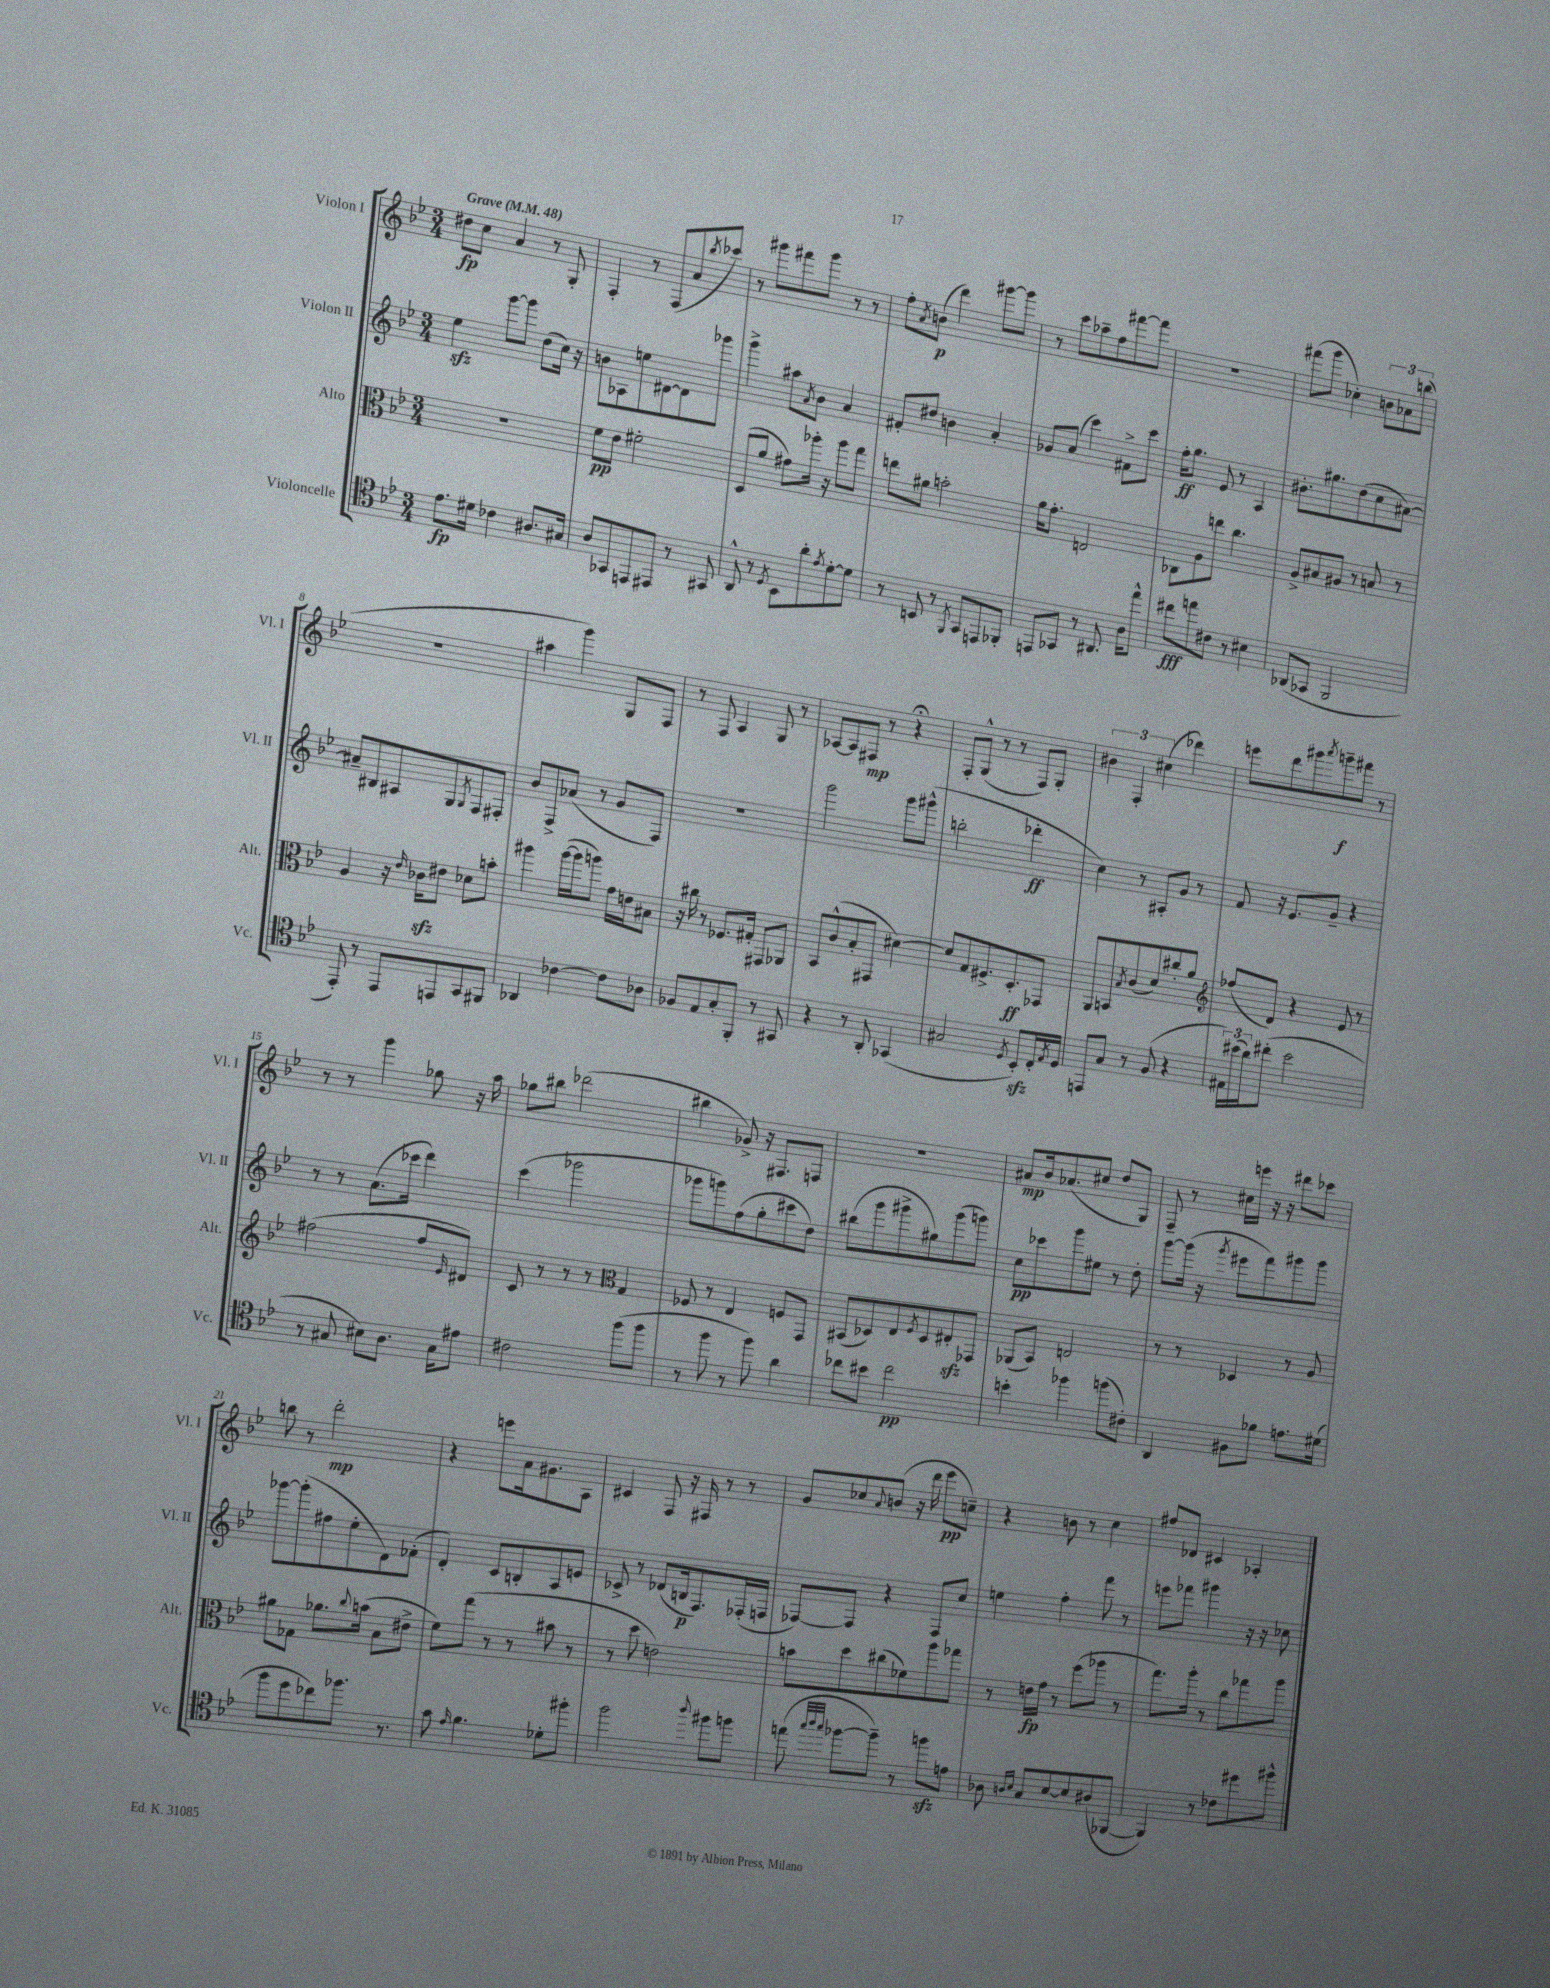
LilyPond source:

<<
\new StaffGroup <<
\new Staff = "s0" \with { instrumentName = "Violon I" shortInstrumentName = "Vl. I" } {
    \clef treble \key bes \major \numericTimeSignature \time 3/4 \tempo "Grave" 4 = 48
    dis''8\fp c''8 a'4 r8 g8-. |
    f4-. r8 f8( a'8 \acciaccatura { bes''8 } ces'''8) |
    r8 gis'''8 fis'''8 gis'''8 r8 r8 |
    f''8-. \acciaccatura { a'8 } b'8\p( d'''4) gis'''8~ gis'''8 |
    r8 c'''8 aes''8-- f''8 fis'''8~ fis'''8 |
    R2. |
    fis'''8( g'''8 ces''4-.) \tuplet 3/2 { b'8 aes'8 b''8( } |
    R2. |
    ais''4 g'''4) g8 f8 |
    r8 f8 a4 g8 r8 |
    aes8~ aes8 fis8\mp r8 r4\fermata |
    f8-. g8-^( r8 r8 f8) g8-. |
    \tuplet 3/2 { bis'4 f4-. cis''4( } des'''4) |
    e'''8 d'''8 gis'''8 \acciaccatura { a'''8 } g'''8--\f fis'''8 r8 |
    r8 r8 g'''4 ges''8 r16 a''16 |
    ges''8 bis''8 des'''2( |
    bis''4 ges'8->) r16 fis8. f8 |
    R2. |
    ais'8\mp bes'16 aes'8.( cis''8 d''8 g8) |
    f8-- r8 cis''16 e'''16 r16 r16 dis'''8 ces'''8 |
    b''8 r8 d'''2-.\mp |
    r4 e'''8 a'16 gis'8. a8 |
    cis'4 f8 r16 fis16 r8 r8 |
    g'8 ces''8 \appoggiatura { a'8 } b'8( r16 d'''16 ees'''8\pp c''8--) |
    r4 b'8 r8 c''4 |
    fis''8 des'8 cis'4 aes4-. \bar "|." |
}
\new Staff = "s1" \with { instrumentName = "Violon II" shortInstrumentName = "Vl. II" } {
    \clef treble \key bes \major \numericTimeSignature \time 3/4
    ees''4\sfz g'''8~ g'''8 d''8( c''16) r16 |
    b'8 aes8 e''8 dis'8~ dis'8 ges'''8 |
    g'''4-> ais''8 \acciaccatura { a'8 } bes'8 a'4 |
    fis'8-. dis''8 b'4 a'4-. |
    ges'8 a'8( c'''4) fis'8-> c'''8 |
    f''16-.\ff g''8. ees'8 r8 a4 |
    bis'8.-. gis''8. d''8( c''8 ais'8~) |
    ais'8-- bis8 ais8 g8 \acciaccatura { g8 } f8 fis8-. |
    bes'8 f8-> aes'8( r8 g'8 f8) |
    R2. |
    g'''2 g'''8 gis'''8-^( |
    b''2-. des'''4-.\ff |
    c''4) r8 ais8-. g'8 r8 |
    f'8 r16 ees'8. g'8-- r4 |
    r8 r8 a'8.( ces'''16 d'''4) |
    c'''4( ges'''2 |
    ges'''8 g'''8) f''8( g''8-. cis'''8 d''8) |
    bis''8( g'''8 gis'''8-> gis''8) gis'''8( g'''8) |
    c''8\pp ces'''8 g'''8 eis''8 r8 d''8-. |
    g'''8~ g'''16( r16 \acciaccatura { g'''8 } eis'''8 f'''8) gis'''8 gis'''8 |
    ges'''8~ ges'''8-.( fis''8 ees''8-. d'8) fes'8-.( |
    d'4-.) c'8 b8-. a8 e'8 |
    ces'8-> r8 des'8( b16\p f8.) fes16-.( f16 |
    fes8~) fes8 r4 fes8 c''8 |
    e''4 f''4-. f'''8 r8 |
    e'''8 fes'''8 gis'''4 r16 r16 ces''8 \bar "|." |
}
\new Staff = "s2" \with { instrumentName = "Alto" shortInstrumentName = "Alt." } {
    \clef alto \key bes \major \numericTimeSignature \time 3/4
    R2. |
    f'8\pp ees'8 fis'2-. |
    d8( a'8 gis'8) aes''16-. r16 aes''8 g''8 |
    e''8 ais'8 b'2-. |
    a'16 g'8.-. e2 |
    ces8 a8 e''8 c''4. |
    a8-> bis8 ais8 r8 b8 r8 |
    a4 r16 \grace { ees'16 } ces'16\sfz eis'8 des'8 b'8-. |
    ais''4 ais''16~( ais''16 a''8) g'16 e'16 bis8 |
    r16 cis''16 r8 fes8. gis16-. gis,8 aes,8 |
    bes,8 c'8-^( bes8-. gis,8 dis'4~) |
    dis'8 g8 fis8.-> d8.-.\ff ges,8 |
    a,8 b,8 \acciaccatura { bes8 } c'8( d'8) cis''8-. a'8 |
    \clef treble fes''8( d'8) r4 ees'8 r8 |
    fis''2( fis''8 \grace { ees'16 } dis'8) |
    c'8 r8 r8 r8 \clef alto g4 |
    fes8 r8 ees4 f8 g,8 |
    bis,8( des8) ees8 \acciaccatura { f8 } des8 eis8-.\sfz ges,8 |
    aes,8( bes,8) e2 |
    r8 r8 des4 r8 a8 |
    ais'8 ges8 aes'8. \appoggiatura { c''8 } b'16( bes8 eis'8-> |
    f'8) g''8( r8 r8 bis'8 r8 |
    r8 d''8 e'2) |
    b'8 d''8 cis''8( fes'8) a''8 ges''8 |
    r8 e'16\fp g'16 r8 f''8( aes''8 r8 |
    g''8.) a''16-. r8 c''8 ges''8 a''8 \bar "|." |
}
\new Staff = "s3" \with { instrumentName = "Violoncelle" shortInstrumentName = "Vc." } {
    \clef tenor \key bes \major \numericTimeSignature \time 3/4
    ees'8.\fp dis'16 ces'4 ais8. gis16 |
    a8 ges,8 e,8 eis,8 r8 gis,8 |
    a,8-^ r8 \acciaccatura { d8 } bes,8 a'8-. \acciaccatura { ees'8 } d'8~-. d'8 |
    r8 b,8 r8 \acciaccatura { f,8 } g,8 e,8 fes,8-. |
    e,8 ges,8 r8 ais,8. a16 ees''8-^ |
    cis''8\fff e''8 cis'8 r8 bis4 |
    aes,8( ges,8 f,2 |
    ees,8-.) r8 ees,8 e,8 g,8 fis,8 |
    aes,4 ces'4~ ces'8 aes8 |
    fes8 ees8 g8-. f,8-. r8 gis,8 |
    r4 r8 a,8-. ges,4( |
    gis2 \acciaccatura { d8 } bes,8-.\sfz) c16-. \acciaccatura { ees8 } d16 |
    e,8 g8 r8 f8( r4 |
    \tuplet 3/2 { eis16) bis'16( a'16) } cis''8-.( bis'2 |
    r8 gis8 bis8) a8. gis16 eis'8 |
    cis'2 f''8( f''8 |
    r8 f''8 r8 f''8) a'4 |
    ces''8 bis'8 ces''2\pp |
    b'4-. fes''4 f''8( cis'8-.) |
    a,4 fis8 fes'8 e'8. dis'16( |
    f''8 d''8 ces''8) fes''8. r8. |
    g'8 \grace { ees'16 } f'4. des'8-. fis''8-. |
    f''2 \appoggiatura { a''8 } fis''8 f''8 |
    e''8( \grace { g''32 a''32 g''32 } fes''8~ fes''8--) r8 f''8\sfz e'8 |
    aes8 \grace { a16 bes16 } g8 bes8~ bes8 ais8( fes,8~ |
    fes,4) r8 ces'8 dis''8 fis''8-^ \bar "|." |
}
>>
>>
